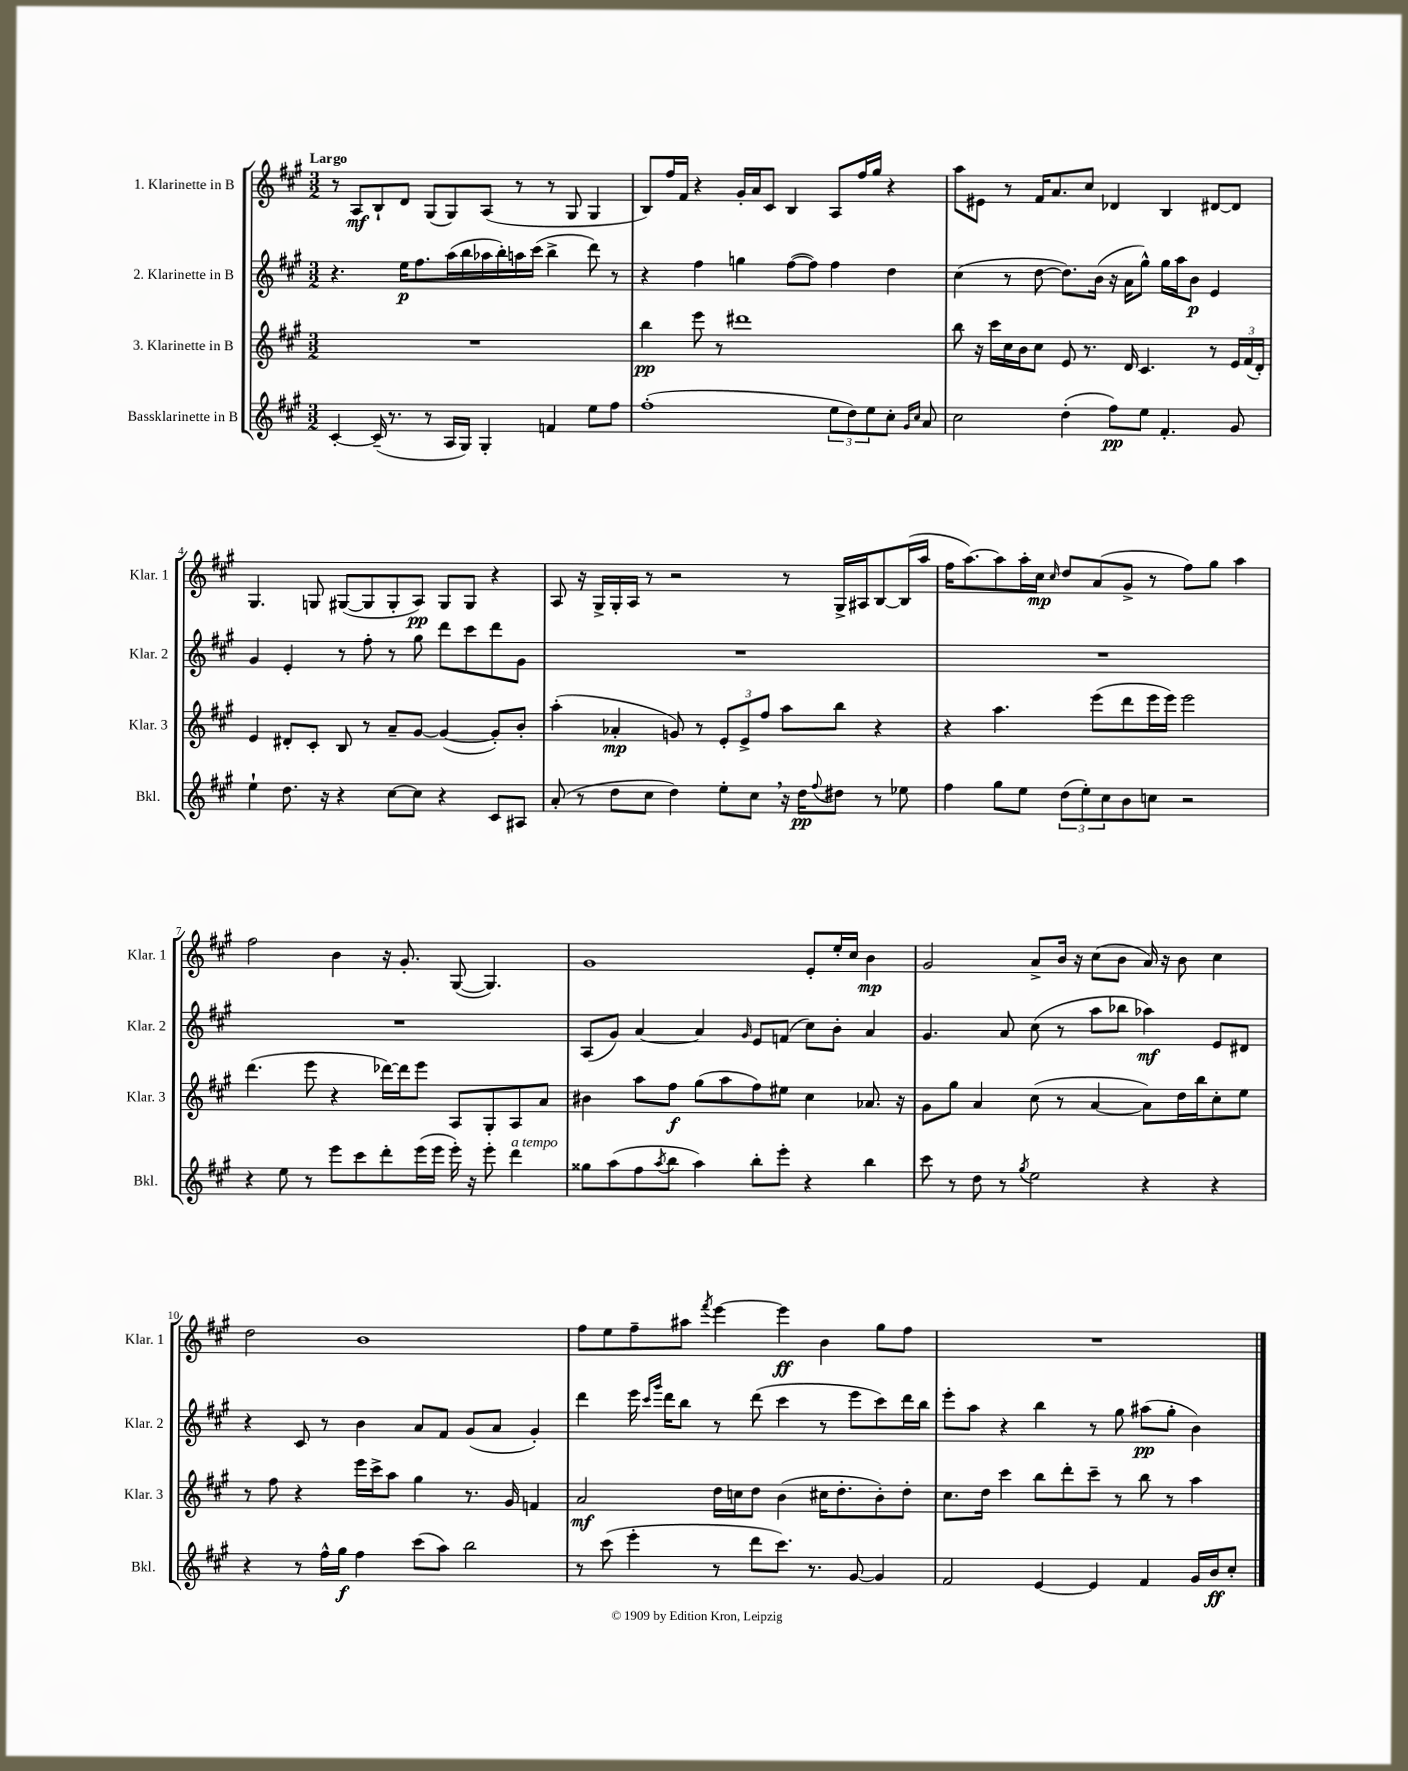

**kern	**kern	**kern	**kern
*staff4	*staff3	*staff2	*staff1
*clefG2	*clefG2	*clefG2	*clefG2
*k[f#c#g#]	*k[f#c#g#]	*k[f#c#g#]	*k[f#c#g#]
*M3/2	*M3/2	*M3/2	*M3/2
[4c#'/	1.r	4.r	8r
.	.	.	8A/L
(16c#~/]	.	.	8B`/
8.r	.	.	.
.	.	16ee\LK	8d/J
.	.	8.ff#\	.
8r	.	.	(8G#/L
16A/LL	.	(16aa\L	8G#/)
16G#/JJ)	.	16bb\	.
4G#'/	.	16aa-\	(8A/J
.	.	16bb'\)	.
.	.	16aa\	8r
.	.	(16ccc#\JJ	.
4f/	.	4bb^\	8r
.	.	.	8G#/
8ee\L	.	8ddd\)	4G#/
8ff#\J	.	8r	.
=	=	=	=
(1ff#'	4bb\	4r	8B/L)
.	.	.	16ff#/L
.	.	.	16f#/JJ
.	8eee\	4ff#\	4r
.	8r	.	.
.	1ddd#	4gg\	16g#'/LL
.	.	.	16a/J
.	.	.	8c#/J
.	.	([8ff#\L	4B/
.	.	8ff#\]J)	.
12ee\L	.	4ff#\	8A/L
12dd\)	.	.	.
.	.	.	16ff#/L
12ee\	.	.	.
.	.	.	16gg#/JJ
8cc#'\J	.	4dd\	4r
16qqg#/LL	.	.	.
16qqcc#/JJ	.	.	.
8a/	.	.	.
=	=	=	=
2cc#\	8bb\	(4cc#\	8aa\L
.	16r	.	8e#\J
.	16ccc#\LL	.	.
.	16cc#\	8r	8r
.	16b\J	.	.
.	8cc#\J	[8dd\	16f#/LK
.	.	.	8.a/
(4dd'\	8e/	8.dd\]L)	.
.	8.r	.	8cc#/J
.	.	(16b\Jk	.
8ff#\L)	.	16r	4d-/
.	16d/	16a\LK	.
8ee\J	4.c#/	8gg#^^\J)	.
4.f#'/	.	16gg#\LL	4B/
.	.	16aa\J	.
.	.	8b\J	.
.	8r	4e/	[8d#/L
8g#/	24e/LL	.	8d#/]J
.	(24f#/	.	.
.	24d'/JJ)	.	.
=	=	=	=
4ee`\	4e/	4g#/	4.G#/
8.dd\	8d#'/L	4e'/	.
.	8c#'/J	.	8G/
16r	.	.	.
4r	8B/	8r	([8G#/L
.	8r	8ff#'\	8G#/]
[8cc#\L	8a~/L	8r	8G#'/
8cc#\]J	[8g#/J	8gg#\	8A/J)
4r	(4g#/_	8ddd\L	8G#/L
.	.	8ccc#\	8G#/J
8c#/L	8g#'/]L)	8ddd\	4r
8A#/J	8b'/J	8g#\J	.
=	=	=	=
(8a'/	(4aa'\	1.r	8A/
8r	.	.	16r
.	.	.	16G#^/LL
8dd\L	4a-'/	.	16G#'/
.	.	.	16A/JJ
8cc#\J	.	.	8r
4dd\)	8g/)	.	2r
.	8r	.	.
8ee'\L	12e'/L	.	.
.	12e^/	.	.
8cc#\J	.	.	.
.	12ff#/J	.	.
16r	8aa\L	.	8r
16dd\LK	.	.	.
8qqff#/	.	.	.
8dd#\J	8bb\J	.	16G#^/LL
.	.	.	16A#/J
8r	4r	.	[8B/
8ee-\	.	.	(16B/]L
.	.	.	16aa/JJ
=	=	=	=
4ff#\	4r	1.r	16ff#\LK
.	.	.	[8.aa\)
8gg#\L	4.aa\	.	8aa\]
8ee\J	.	.	16aa'\L
.	.	.	16cc#\JJ
.	.	.	16qqcc#/
(12dd\L	.	.	8dd/L
12ee'\)	.	.	.
.	(8eee\L	.	(8a/
12cc#\	.	.	.
8b\	8ddd\	.	8g#^/J
8cc\J	16eee\L	.	8r
.	16eee\JJ)	.	.
2r	2eee\	.	8ff#\L)
.	.	.	8gg#\J
.	.	.	4aa\
=	=	=	=
4r	(4.ddd\	1.r	2ff#\
8ee\	.	.	.
8r	8eee\	.	.
8eee\L	4r	.	4b\
8ccc#\	.	.	.
8ddd'\	[16ddd-\LL)	.	16r
.	16ddd-\]J	.	8.g#'/
(16eee\L	8eee\J	.	.
16eee\JJ	.	.	.
16eee'\)	8A/L	.	([8G#/
16r	.	.	.
8eee'\	8G#'/	.	4.G#/])
4ddd\	8A/	.	.
.	8a/J	.	.
=	=	=	=
8gg##\L	4b#\	(8A/L	1g#
(8aa\	.	8g#/J)	.
8ff#\	8aa\L	[4a/	.
8qaa/	.	.	.
8bb\J	8ff#\J	.	.
4aa\)	(8gg#\L	4a/]	.
.	8aa\	.	.
.	.	16qqg#/	.
8bb'\L	8ff#\)	8e/L	.
8eee'\J	8ee#\J	(8f/J	.
4r	4cc#\	8cc#\L)	8e'/L
.	.	8b'\J	16ee'/L
.	.	.	16cc#/JJ
4bb\	8.a-/	4a/	4b\
.	16r	.	.
=	=	=	=
8ccc#\	8g#\L	4.g#/	2g#/
8r	8gg#\J	.	.
8dd\	4a/	.	.
8r	.	8a/	.
8qgg#/	.	.	.
2ee\	(8cc#\	(8cc#\	8a^/L
.	8r	8r	16b/Jk
.	.	.	16r
.	[4a/	8aa\L	(8cc#\L
.	.	8bb-\J	8b\J
4r	8a\]L)	4aa-\)	16a/)
.	.	.	16r
.	16dd\L	.	8b\
.	16bb\J	.	.
4r	8cc#'\	8e/L	4cc#\
.	8ee\J	8d#/J	.
=	=	=	=
4r	8r	4r	2dd\
.	8ff#\	.	.
8r	4r	8c#/	.
16ff#^^\LL	.	8r	.
16gg#\JJ	.	.	.
4ff#\	16eee\LL	4b\	1b
.	16ccc#^\J	.	.
.	8aa\J	.	.
(8ccc#\L	4gg#\	8a/L	.
8aa\J)	.	8f#/J	.
2bb\	8.r	(8g#/L	.
.	.	8a/J	.
.	16g#/	.	.
.	4f/	4g#'/)	.
=	=	=	=
8r	2a/	4ddd\	8ff#\L
(8ccc#\	.	.	8ee\
4eee'\	.	16eee\	8ff#~\
.	.	16qqccc#/LL	.
.	.	16qqggg#/JJ	.
.	.	16ddd\LK	.
.	.	8bb\J	8aa#\J
.	.	.	8qfff#/
8r	16dd\LL	8r	[4eee\
.	16cc\J	.	.
8ddd\L	8dd\J	(8ddd\	.
8.ccc#\J)	(4b\	4ccc#\	4eee\]
8.r	.	.	.
.	16cc#\LK	8r	4b\
.	8.dd'\	.	.
[8g#/	.	8eee\L	.
4g#/]	8b'\)	8ccc#\)	8gg#\L
.	8dd'\J	16ddd\L	8ff#\J
.	.	16bb\JJ	.
=	=	=	=
2f#/	8.cc#\L	8eee'\L	1.r
.	.	8aa\J	.
.	16dd\Jk	.	.
.	4ccc#\	4r	.
[4e/	8bb\L	4bb\	.
.	8ddd'\	.	.
4e/]	8ccc#~\J	8r	.
.	8r	8gg#\	.
4f#/	8bb\	(8aa#\L	.
.	8r	8gg#'\J	.
16g#/LL	4aa\	4b\)	.
16b/J	.	.	.
8cc#'/J	.	.	.
==	==	==	==
*-	*-	*-	*-
